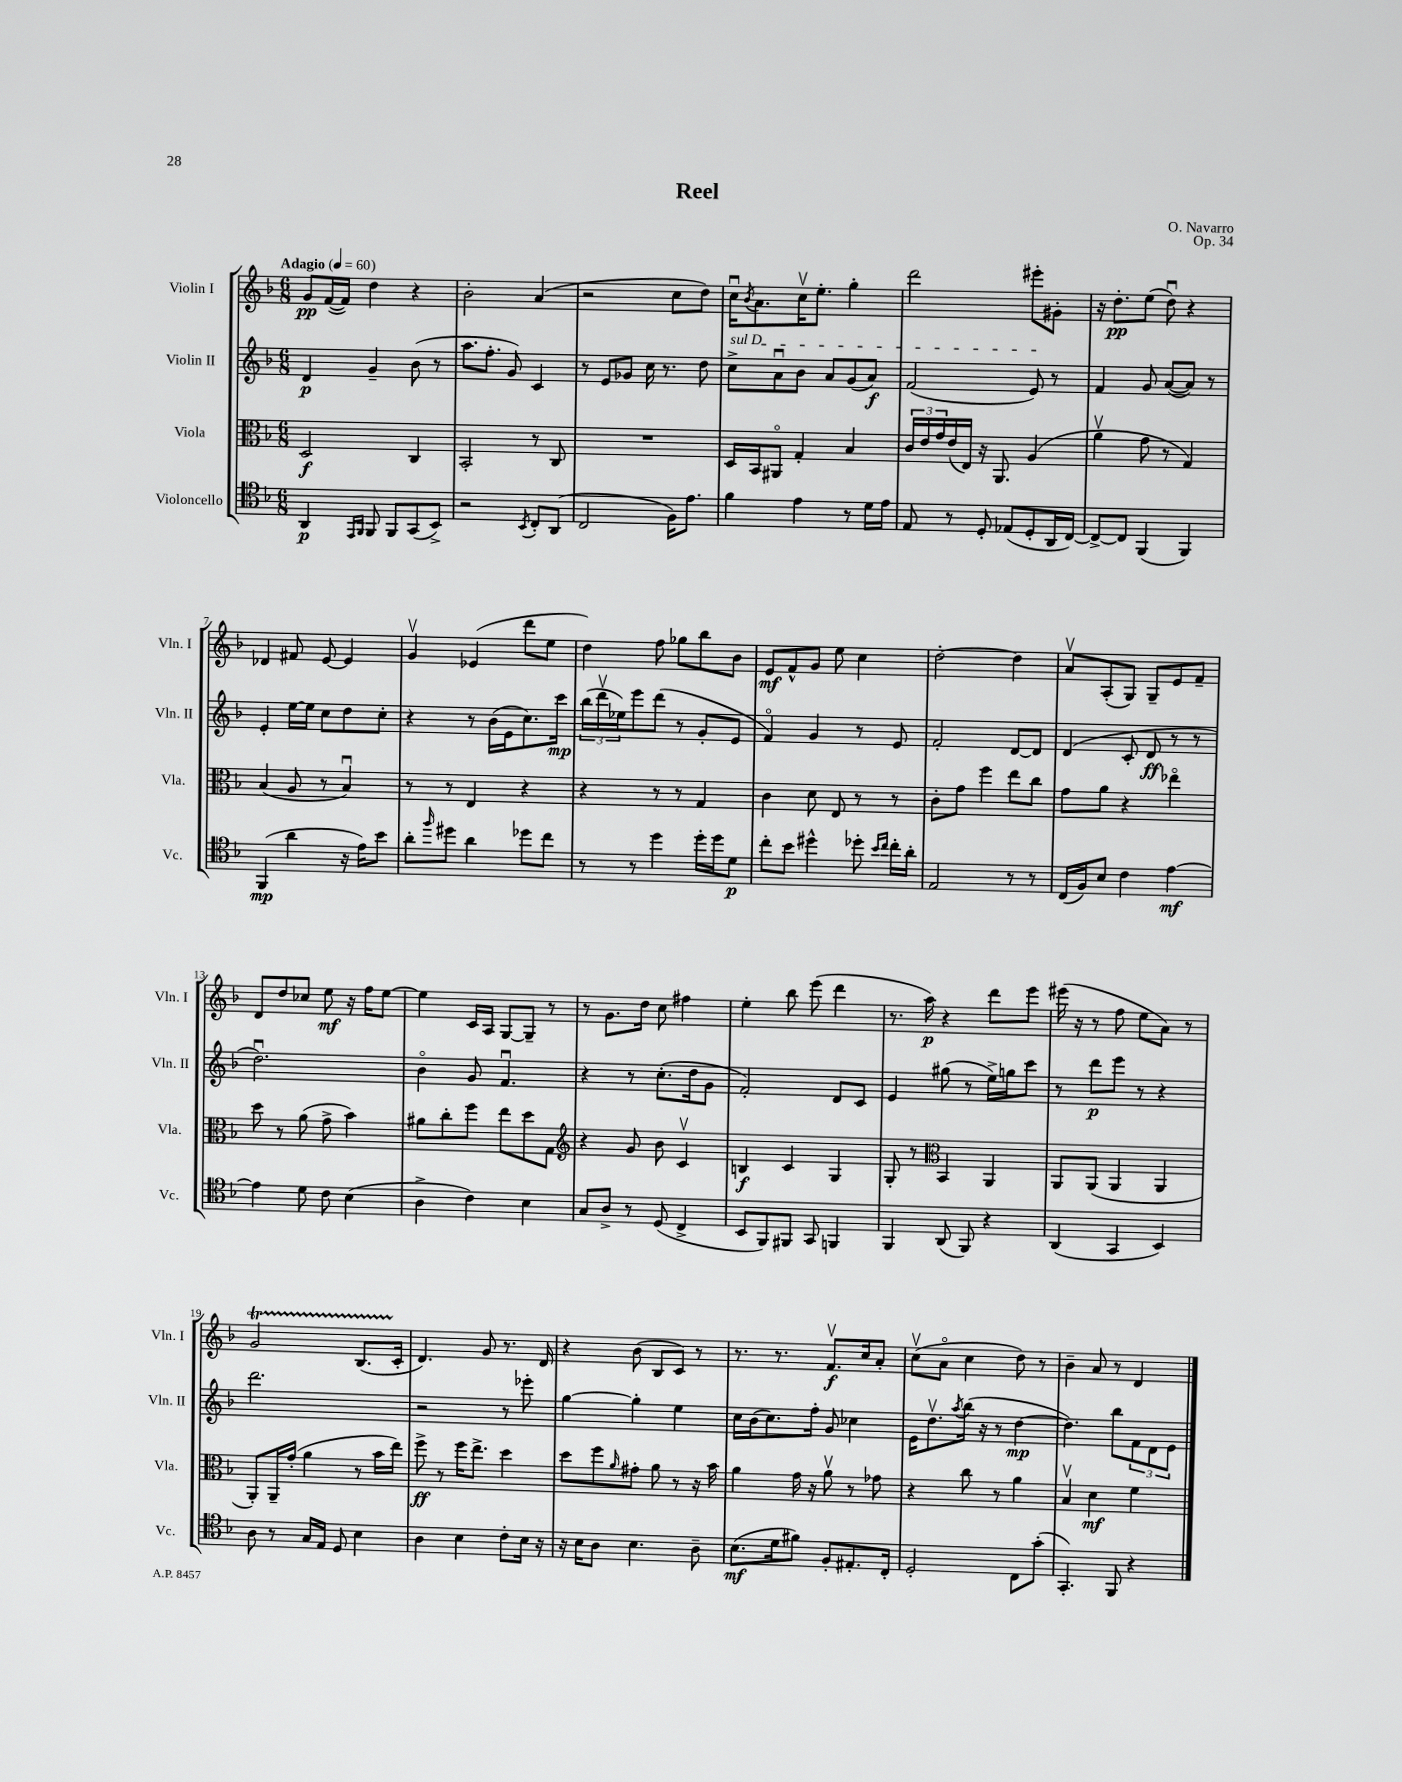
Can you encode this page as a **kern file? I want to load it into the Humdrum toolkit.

**kern	**dynam	**kern	**dynam	**kern	**dynam	**kern	**dynam
*part4	*part4	*part3	*part3	*part2	*part2	*part1	*part1
*staff4	*staff4	*staff3	*staff3	*staff2	*staff2	*staff1	*staff1
*I"Violoncello	*	*I"Viola	*	*I"Violin II	*	*I"Violin I	*
*I'Vc.	*	*I'Vla.	*	*I'Vln. II	*	*I'Vln. I	*
*clefC4	*	*clefC3	*	*clefG2	*	*clefG2	*
*k[b-]	*	*k[b-]	*	*k[b-]	*	*k[b-]	*
*M6/8	*	*M6/8	*	*M6/8	*	*M6/8	*
*MM60	*	*MM60	*	*MM60	*	*MM60	*
=1	=1	=1	=1	=1	=1	=1	=1
!	!	!	!	!	!	!LO:TX:a:B:t=Adagio	!
4AA/	p	2D/	f	4d/	p	8g/L	pp
.	.	.	.	.	.	([16f/L	.
.	.	.	.	.	.	16f/JJ])	.
16qqEE/LL	.	.	.	.	.	.	.
16qqFF/JJ	.	.	.	.	.	.	.
8FF/	.	.	.	4g~/	.	4dd\	.
8FF/L	.	.	.	.	.	.	.
(8GG/	.	4C/	.	(8b-\	.	4r	.
8BB-^/J)	.	.	.	8r	.	.	.
=2	=2	=2	=2	=2	=2	=2	=2
2r	.	2BB-'/	.	8.aa\L	.	2b-'\	.
.	.	.	.	8.ff'\J	.	.	.
.	.	.	.	8g/)	.	.	.
8qBB-/	.	.	.	.	.	.	.
8C'/L	.	8r	.	4c/	.	(4a/	.
(8AA/J	.	8C/	.	.	.	.	.
=3	=3	=3	=3	=3	=3	=3	=3
2C/	.	2.r	.	8r	.	2r	.
.	.	.	.	8e/L	.	.	.
.	.	.	.	8g-X/J	.	.	.
.	.	.	.	16cc\	.	.	.
.	.	.	.	8.r	.	.	.
16F\KL)	.	.	.	.	.	8cc\L	.
8.e\J	.	.	.	.	.	.	.
.	.	.	.	8dd\	.	8dd\J)	.
=4	=4	=4	=4	=4	=4	=4	=4
!	!	!	!	!LO:TX:a:i:t=sul D	!	!	!
4f\	.	16D/LL	.	8cc^\L	.	16ccu\KL	.
.	.	.	.	.	.	8qb-/	.
.	.	16BB-/J	.	.	.	8.a\	.
.	.	8AA#X/J	.	8au\	.	.	.
4e\	.	4G'/	.	8b-\J	.	16ccv\K	.
.	.	.	.	.	.	8.ee'\J	.
.	.	.	.	8a/L	.	.	.
8r	.	4B-/	.	(8g/	.	4gg'\	.
16d\LL	.	.	.	8a/J)	f	.	.
16e\JJ	.	.	.	.	.	.	.
=5	=5	=5	=5	=5	=5	=5	=5
8E/	.	24c/LL	.	(2f/	.	2ddd\	.
.	.	24e/	.	.	.	.	.
.	.	24g/	.	.	.	.	.
8r	.	(16e/	.	.	.	.	.
.	.	16E/JJ)	.	.	.	.	.
8D'/	.	16r	.	.	.	.	.
.	.	8.AA/	.	.	.	.	.
(8E-X/L	.	.	.	.	.	.	.
8D'/	.	(4A/	.	8e/)	.	8eee#X'\L	.
16AA/L	.	.	.	8r	.	8g#X'\J	.
[16C/JJ)	.	.	.	.	.	.	.
=6	=6	=6	=6	=6	=6	=6	=6
8C^/L_	.	4av\	.	4f/	.	16r	.
.	.	.	.	.	.	8.dd'\L	pp
8C/J]	.	.	.	.	.	.	.
(4FF/	.	8g\	.	8g/	.	(8ee\J	.
.	.	8r	.	([8a/L	.	8ddu\)	.
4FF/)	.	4G/)	.	8a/J])	.	4r	.
.	.	.	.	8r	.	.	.
!!LO:LB:g=z
=7	=7	=7	=7	=7	=7	=7	=7
(4FF/	mp	(4B-/	.	4e'/	.	4d-X/	.
4a\	.	8A/	.	[16ee\LL	.	8f#X/	.
.	.	.	.	16ee\JJ]	.	.	.
.	.	8r	.	8cc\L	.	[8e/	.
16r	.	4B-u/)	.	8dd\	.	4e/]	.
16e\KL)	.	.	.	.	.	.	.
8b-\J	.	.	.	8cc'\J	.	.	.
=8	=8	=8	=8	=8	=8	=8	=8
8a'\L	.	8r	.	4r	.	4gv/	.
16qqff/	.	.	.	.	.	.	.
8dd#X\J	.	8r	.	.	.	.	.
4a\	.	4E/	.	8r	.	(4e-X/	.
.	.	.	.	(16b-\LL	.	.	.
.	.	.	.	16e\J	.	.	.
8dd-X\L	.	4r	.	8.cc\)	.	8ddd\L	.
8cc\J	.	.	.	.	.	8ee\J	.
.	.	.	.	16ccc\Jk	mp	.	.
=9	=9	=9	=9	=9	=9	=9	=9
8r	.	4r	.	(24bb-\LL	.	4dd\)	.
.	.	.	.	24dddv\	.	.	.
.	.	.	.	24ee-X\J)	.	.	.
8r	.	.	.	8eee\	.	.	.
4dd\	.	8r	.	(8ddd\J	.	8ff\	.
.	.	8r	.	8r	.	8gg-X\L	.
16dd'\LL	.	4G/	.	8g'/L	.	8bb-\	.
16dd\J	.	.	.	.	.	.	.
8d\J	p	.	.	8e/J	.	8b-\J	.
=10	=10	=10	=10	=10	=10	=10	=10
8cc'\L	.	4c\	.	4f/)	.	8e/L	mf
8b-\J	.	.	.	.	.	8f^^/	.
4dd#X^^\	.	8d\	.	4g/	.	8g/J	.
.	.	8E/	.	.	.	8ee\	.
8dd-X'\	.	8r	.	8r	.	4cc\	.
16qqb-/LL	.	.	.	.	.	.	.
16qqcc/JJ	.	.	.	.	.	.	.
16cc'\LL	.	8r	.	8e/	.	.	.
16a'\JJ	.	.	.	.	.	.	.
=11	=11	=11	=11	=11	=11	=11	=11
2E/	.	8c'\L	.	2f'/	.	[2dd'\	.
.	.	8g\J	.	.	.	.	.
.	.	4ff\	.	.	.	.	.
8r	.	8ee\L	.	[8d/L	.	4dd\]	.
8r	.	8cc\J	.	8d/J]	.	.	.
=12	=12	=12	=12	=12	=12	=12	=12
(16C/LL	.	8g\L	.	(4d/	.	8av/L	.
16F/J)	.	.	.	.	.	.	.
8B-/J	.	8a\J	.	.	.	(8A'/	.
4c\	.	4r	.	8c'/	.	8G/J)	.
.	.	.	.	8d/	ff	8G~/L	.
[4e\	mf	4ee-X\	.	8r	.	8e/	.
.	.	.	.	8r	.	8f~/J	.
!!LO:LB:g=z
=13	=13	=13	=13	=13	=13	=13	=13
4e\]	.	8dd\	.	2.ddu\)	.	8d/L	.
.	.	8r	.	.	.	8dd/	.
8d\	.	(8a\	.	.	.	8cc-X/J	.
8c\	.	8g^\	.	.	.	8ee\	mf
(4B-\	.	4b-\)	.	.	.	16r	.
.	.	.	.	.	.	16ff\KL	.
.	.	.	.	.	.	[8ee\J	.
=14	=14	=14	=14	=14	=14	=14	=14
4A^\	.	8a#X\L	.	4b-\	.	4ee\]	.
.	.	8cc'\	.	.	.	.	.
4c\)	.	8ff\J	.	8g/	.	16c/LL	.
.	.	.	.	.	.	16A/JJ	.
.	.	8ee\L	.	4.fu/	.	[8G/L	.
4B-\	.	8dd\	.	.	.	8G~/J]	.
.	.	8G\J	.	.	.	8r	.
=15	=15	=15	=15	=15	=15	=15	=15
*	*	*clefG2	*	*	*	*	*
8G/L	.	4r	.	4r	.	8r	.
8A^/J	.	.	.	.	.	8.g\L	.
8r	.	8g/	.	8r	.	.	.
.	.	.	.	.	.	16dd\Jk	.
(8D/	.	8b-\	.	(8.cc'\L	.	8cc\	.
4C^/	.	4cv/	.	.	.	4ff#X\	.
.	.	.	.	16dd\k	.	.	.
.	.	.	.	8g\J	.	.	.
=16	=16	=16	=16	=16	=16	=16	=16
8BB-/L	.	4Bn/	f	2f'/)	.	4ee'\	.
8FF/)	.	.	.	.	.	.	.
8FF#X/J	.	4c/	.	.	.	8bb-\	.
8GG/	.	.	.	.	.	(8eee\	.
4FFn/	.	4G/	.	8d/L	.	4ddd\	.
.	.	.	.	8c/J	.	.	.
=17	=17	=17	=17	=17	=17	=17	=17
4FF/	.	8G'/	.	4e/	.	8.r	.
.	.	8r	.	.	.	.	.
.	.	.	.	.	.	16aa\)	p
*	*	*clefC3	*	*	*	*	*
(8AA/	.	4BB-/	.	(8gg#X\	.	4r	.
8FF/)	.	.	.	8r	.	.	.
4r	.	4AA/	.	16ee^\LL)	.	8ddd\L	.
.	.	.	.	16ggn\J	.	.	.
.	.	.	.	8ccc\J	.	8eee\J	.
=18	=18	=18	=18	=18	=18	=18	=18
(4AA/	.	8AA/L	.	8r	.	(16eee#X\	.
.	.	.	.	.	.	16r	.
.	.	(8AA/J	.	8ddd\L	p	8r	.
4GG/	.	4AA/	.	8eee\J	.	8ff\	.
.	.	.	.	8r	.	8ee\L	.
4BB-/)	.	4AA/	.	4r	.	8a\J)	.
.	.	.	.	.	.	8r	.
!!LO:LB:g=z
=19	=19	=19	=19	=19	=19	=19	=19
8A\	.	8AA'/L)	.	2.ddd\	.	2gT/	.
8r	.	16AA~/L	.	.	.	.	.
.	.	(16g'/JJ	.	.	.	.	.
16G/LL	.	4a\	.	.	.	.	.
16E/JJ	.	.	.	.	.	.	.
8D/	.	.	.	.	.	.	.
4B-\	.	8r	.	.	.	(8.B-TTT/L	.
.	.	16b-\LL	.	.	.	.	.
.	.	16ee\JJ)	.	.	.	16c'/Jk	.
=20	=20	=20	=20	=20	=20	=20	=20
4A\	.	8ff^\	ff	2r	.	4.d/)	.
.	.	8r	.	.	.	.	.
4B-\	.	16ff\KL	.	.	.	.	.
.	.	8.ee^\J	.	.	.	.	.
.	.	.	.	.	.	8g/	.
8c'\L	.	4dd\	.	8r	.	8.r	.
16B-\Jk	.	.	.	8eee-X'\	.	.	.
16r	.	.	.	.	.	16d/	.
=21	=21	=21	=21	=21	=21	=21	=21
16r	.	8dd\L	.	[4gg\	.	4r	.
16B-\KL	.	.	.	.	.	.	.
8A\J	.	8ff\	.	.	.	.	.
.	.	16qqa/	.	.	.	.	.
4.B-\	.	8g#X'\J	.	4gg'\]	.	(8b-\	.
.	.	8a\	.	.	.	8B-/L	.
.	.	8r	.	4ee\	.	8c/J)	.
8A~\	.	16r	.	.	.	8r	.
.	.	16b-\	.	.	.	.	.
=22	=22	=22	=22	=22	=22	=22	=22
(8.B-\L	mf	4a\	.	16cc\LL	.	8.r	.
.	.	.	.	(16b-\J	.	.	.
.	.	.	.	8.cc\)	.	.	.
16d\k	.	.	.	.	.	8.r	.
8f#X\J)	.	16g\	.	.	.	.	.
.	.	16r	.	16ff'\Jk	.	.	.
8F'/L	.	8av\	.	8g/	.	8.fv/L	f
8.E#X'/	.	8r	.	4cc-X\	.	.	.
.	.	.	.	.	.	16cc/k	.
.	.	8g-X\	.	.	.	8a'/J	.
16C'/Jk	.	.	.	.	.	.	.
=23	=23	=23	=23	=23	=23	=23	=23
2D'/	.	4r	.	16e\KL	.	(8ccv\L	.
.	.	.	.	8.ddv\	.	.	.
.	.	.	.	.	.	8a\J	.
.	.	.	.	8qaa/	.	.	.
.	.	8cc\	.	(16bb-\Jk	.	4cc\	.
.	.	.	.	16r	.	.	.
.	.	8r	.	8r	.	.	.
8C\L	.	4a\	.	[4dd\	mp	8dd\)	.
(8g'\J	.	.	.	.	.	8r	.
=24	=24	=24	=24	=24	=24	=24	=24
4.GG'/)	.	4B-v/	.	4.dd\])	.	4b-~\	.
.	.	4d\	mf	.	.	8a/	.
8FF/	.	.	.	8bb-\L	.	8r	.
4r	.	4f\	.	12f\	.	4d/	.
.	.	.	.	12d\	.	.	.
.	.	.	.	12e\J	.	.	.
==	==	==	==	==	==	==	==
*-	*-	*-	*-	*-	*-	*-	*-
